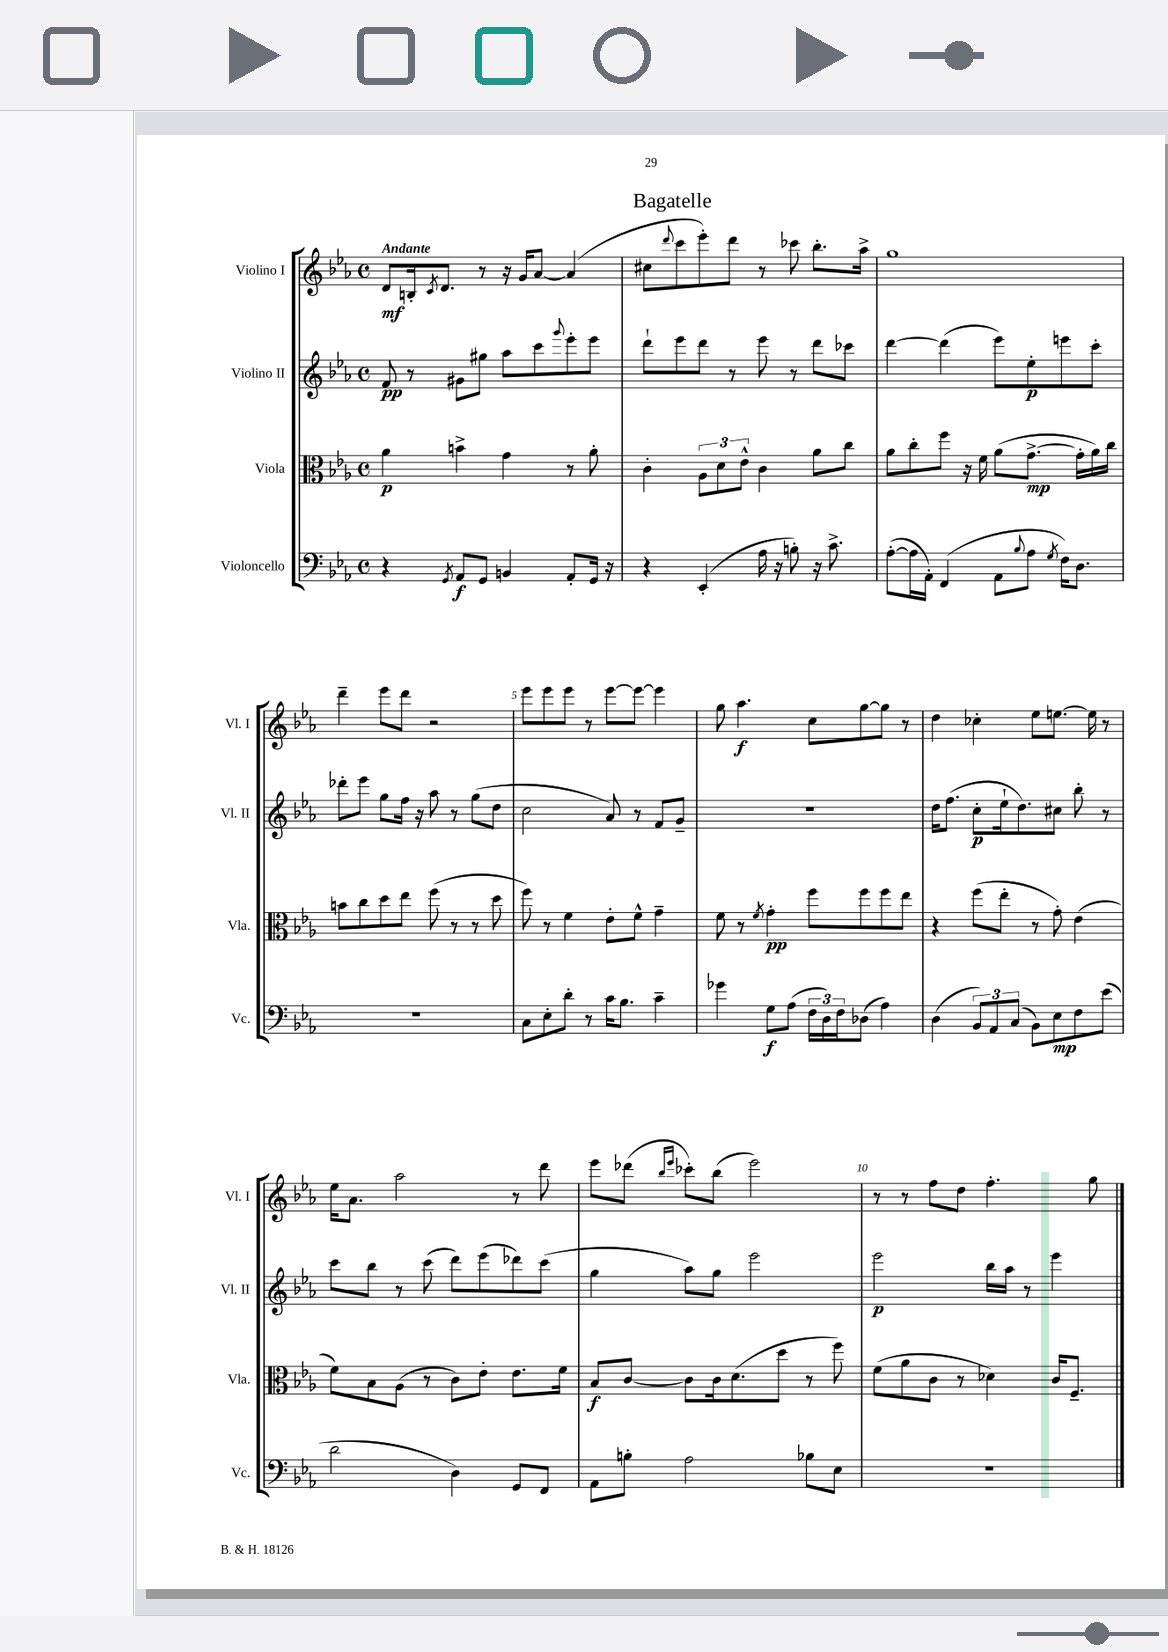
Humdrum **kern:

**kern	**kern	**kern	**kern
*staff4	*staff3	*staff2	*staff1
*clefF4	*clefC3	*clefG2	*clefG2
*k[b-e-a-]	*k[b-e-a-]	*k[b-e-a-]	*k[b-e-a-]
*M4/4	*M4/4	*M4/4	*M4/4
*met(c)	*met(c)	*met(c)	*met(c)
4r	4a-	8f	8d
.	.	8r	16B'
.	.	.	8qc
.	.	.	8.d
8qGG	.	.	.
8AA-	4b^	8g#	.
8GG	.	8gg#	8r
4BB	4g	8aa-	16r
.	.	.	16g
.	.	8ccc	[8a-
.	.	8qqggg	.
8AA-'	8r	8eee-'	(4a-]
16GG	8a-'	8eee-	.
16r	.	.	.
=	=	=	=
4r	4c'	8ddd`	8cc#
.	.	.	8qqddd
.	.	8eee-	8ccc
(4EE-'	12A-	8ddd	8eee-')
.	12d	.	.
.	.	8r	8ddd
.	12e-^^	.	.
16A-	4c	8eee-	8r
16r	.	.	.
8B')	.	8r	8ccc-
16r	8a-	8ddd	8.bb-'
8.c^	.	.	.
.	8cc	8ccc-	.
.	.	.	16aa-^
=	=	=	=
([8A-'	8a-	[4ddd	1gg
16A-]	8cc'	.	.
16AA-')	.	.	.
(4FF	8ff	(4ddd]	.
.	16r	.	.
.	16f	.	.
8AA-	(8a-	8eee-)	.
8qqB-	.	.	.
8A-	[8.g^	8ee-'	.
8qG	.	.	.
16F)	.	8eee	.
8.D	16g']	.	.
.	16a-)	8ccc'	.
.	16cc	.	.
=	=	=	=
1r	8b	8ddd-'	4ddd~
.	8cc	8eee-	.
.	8dd	8gg	8eee-
.	8ee-	16ff	8ddd
.	.	16r	.
.	(8ff	8aa-	2r
.	8r	8r	.
.	8r	(8gg	.
.	8dd	8dd	.
=	=	=	=
8C	8ff)	2cc	8eee-
8E-'	8r	.	8eee-
8d'	4f	.	8eee-
8r	.	.	8r
16c	8e-'	8a-)	[8eee-
8.B-	.	.	.
.	8f^^	8r	8eee-_
4c~	4g~	8f	4eee-]
.	.	8g~	.
=	=	=	=
4g-	8f	1r	8gg
.	8r	.	4.aa-
.	8qf	.	.
8G	4g'	.	.
(8A-	.	.	.
24F	8ff	.	8cc
24D)	.	.	.
24F	.	.	.
(8D-	8ff	.	[8gg
4A-)	8ff	.	8gg]
.	8ee-	.	8r
=	=	=	=
(4D	4r	16dd	4dd
.	.	(8.ff	.
12BB-)	(8ff	8cc'	4cc-'
12AA-	.	.	.
.	8ee-'	16ee-`	.
(12C	.	.	.
.	.	8.dd)	.
8BB-)	8r	.	8ee-
8E-	8g')	8cc#	[8.ee
8F	(4e-	8bb-'	.
.	.	.	16ee]
(8e-	.	8r	8r
=	=	=	=
2d	8f)	8ccc	16ee-
.	.	.	8.a-
.	8B-	8bb-	.
.	(8A-	8r	2aa-
.	8r	(8ccc	.
4D)	8c)	8ddd)	.
.	8e-'	(8eee-	.
8GG	8.e-	8ddd-)	8r
8FF	.	(8ccc	8ddd
.	16f	.	.
=	=	=	=
8AA-	8B-	4gg	8eee-
8B'	[8c	.	(8ddd-
.	.	.	16qqbb-
.	.	.	16qqeee-
2A-	8c]	8aa-)	8ccc-')
.	16c	8gg	(8bb-
.	(8.d	.	.
.	.	2eee-	2eee-)
.	8dd	.	.
8B-	8r	.	.
8E-	8ff)	.	.
=	=	=	=
1r	(8f	2eee-	8r
.	8a-	.	8r
.	8c	.	8ff
.	8r	.	8dd
.	4d-)	16bb-	4.ff'
.	.	16aa-	.
.	.	8r	.
.	16c	4eee-	.
.	8.F~	.	.
.	.	.	8gg
==	==	==	==
*-	*-	*-	*-
